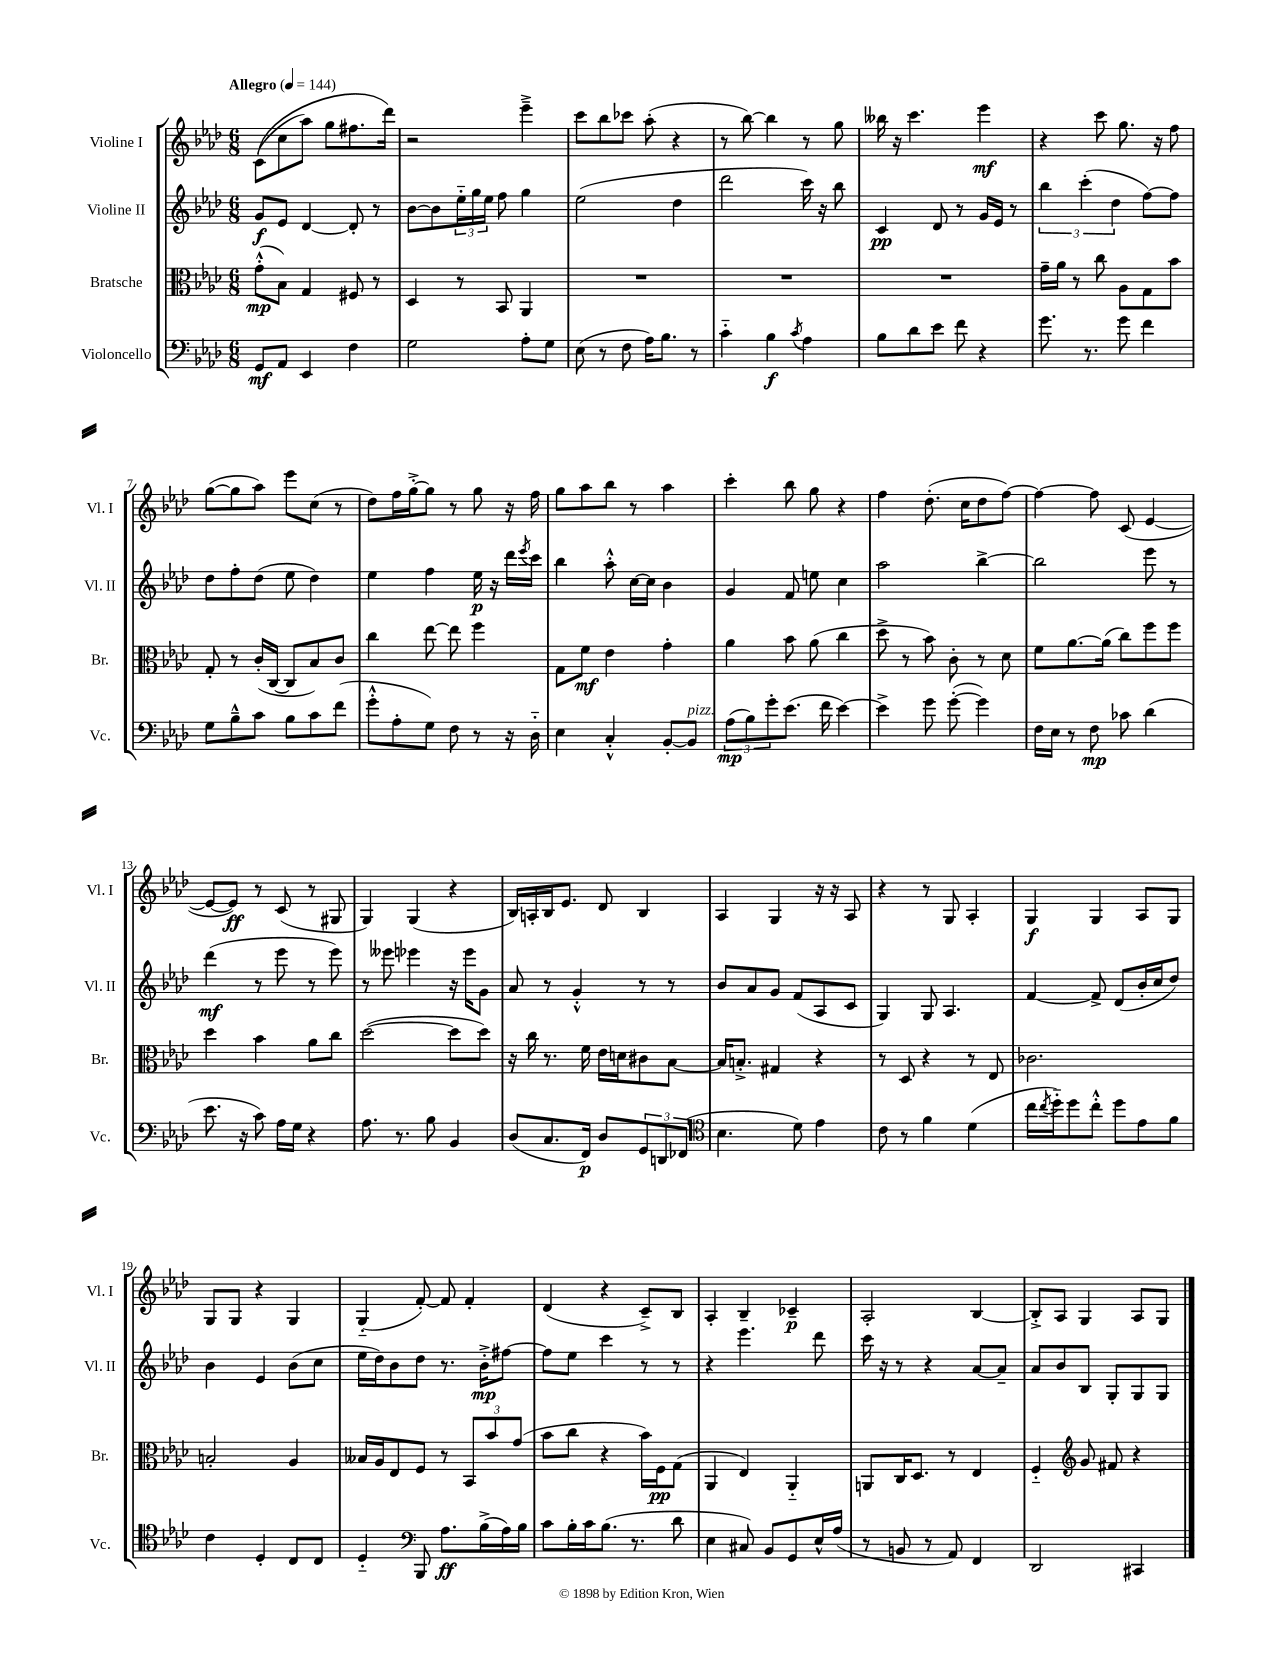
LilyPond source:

<<
\new StaffGroup <<
\new Staff = "s0" \with { instrumentName = "Violine I" shortInstrumentName = "Vl. I" } {
    \clef treble \key aes \major \numericTimeSignature \time 6/8 \tempo "Allegro" 4 = 144
    c'8(\( c''8 aes''8) g''8 fis''8. des'''16\) |
    r2 ees'''4---> |
    c'''8 bes''8 ces'''8 aes''8-.( r4 |
    r8 bes''8~) bes''4 r8 g''8 |
    beses''16 r16 c'''4. ees'''4\mf |
    r4 c'''8 g''8. r16 f''8 |
    g''8~( g''8 aes''8) ees'''8 c''8( r8 |
    des''8) f''16 g''16~-.-> g''8 r8 g''8 r16 f''16 |
    g''8 aes''8 bes''8 r8 aes''4 |
    c'''4-. bes''8 g''8 r4 |
    f''4 des''8.-.( c''16 des''8 f''8~) |
    f''4~ f''8 c'8( ees'4~ |
    ees'8~ ees'8\ff) r8 c'8( r8 gis8 |
    g4) g4( r4 |
    bes16) a16-. bes16 ees'8. des'8 bes4 |
    aes4 g4 r16 r16 aes8 |
    r4 r8 g8 aes4-. |
    g4\f g4 aes8 g8 |
    g8 g8 r4 g4 |
    g4-_( f'8~-.) f'8 f'4-. |
    des'4( r4 c'8--->) bes8 |
    aes4-. bes4-- ces'4--\p |
    aes2-. bes4~ |
    bes8-.-> aes8 g4 aes8 g8 \bar "|." |
}
\new Staff = "s1" \with { instrumentName = "Violine II" shortInstrumentName = "Vl. II" } {
    \clef treble \key aes \major \numericTimeSignature \time 6/8
    g'8\f ees'8 des'4~ des'8-. r8 |
    bes'8~ bes'8 \tuplet 3/2 { ees''16-_ g''16 ees''16 } f''8 g''4 |
    ees''2( des''4 |
    des'''2 c'''16) r16 bes''8 |
    c'4\pp des'8 r8 g'16 ees'16 r8 |
    \tuplet 3/2 { bes''4 c'''4-.( des''4 } f''8~) f''8 |
    des''8 f''8-. des''8( ees''8 des''4) |
    ees''4 f''4 ees''16\p r16 des'''16 \acciaccatura { ees'''8 } c'''16 |
    bes''4 aes''8-.-^ c''16~ c''16 bes'4 |
    g'4 f'8 e''8 c''4 |
    aes''2 bes''4~-> |
    bes''2 ees'''8 r8 |
    des'''4\mf( r8 ees'''8 r8 ees'''8) |
    r8 eeses'''8 ees'''4 r16 ees'''16 g'8 |
    aes'8 r8 g'4-.-^ r8 r8 |
    bes'8 aes'8 g'8 f'8( aes8 c'8 |
    g4) g8 aes4. |
    f'4~ f'8-> des'8( bes'16-. c''16 des''8) |
    bes'4 ees'4 bes'8( c''8 |
    ees''16 des''16) bes'8 des''8 r8. bes'16-.->\mp fis''8~ |
    fis''8 ees''8 c'''4 r8 r8 |
    r4 ees'''4. des'''8 |
    c'''16 r16 r8 r4 aes'8~ aes'8-- |
    aes'8 bes'8 bes8 g8-. g8 g8 \bar "|." |
}
\new Staff = "s2" \with { instrumentName = "Bratsche" shortInstrumentName = "Br." } {
    \clef alto \key aes \major \numericTimeSignature \time 6/8
    g'8-.-^\mp( bes8) g4 fis8 r8 |
    des4 r8 bes,8 aes,4 |
    R2. |
    R2. |
    R2. |
    g'16-- aes'16 r8 c''8 aes8 g8 bes'8 |
    g8-. r8 c'16-.( c16~ c8 bes8) c'8 |
    c''4 ees''8~ ees''8 f''4 |
    g8 f'8\mf ees'4 g'4-. |
    aes'4 bes'8 aes'8( c''4 |
    des''8-> r8 bes'8) c'8-. r8 des'8 |
    f'8 aes'8.~ aes'16( c''8) f''8 f''8 |
    des''4 bes'4 aes'8 c''8 |
    des''2~( des''8 des''8) |
    r16 c''16 r8. f'16 ees'16 d'16 cis'8 bes8~ |
    bes16 b8.-.-> gis4 r4 |
    r8 des8 r4 r8 ees8 |
    ces'2. |
    b2-. aes4 |
    beses16 aes16 ees8 f8 r8 \tuplet 3/2 { bes,8 bes'8 g'8( } |
    bes'8 c''8 r4 bes'16) f16\pp g8( |
    aes,4 ees4) aes,4-_ |
    a,8 c16 des8. r8 ees4 |
    f4-_ \clef treble g'8 fis'8 r4 \bar "|." |
}
\new Staff = "s3" \with { instrumentName = "Violoncello" shortInstrumentName = "Vc." } {
    \clef bass \key aes \major \numericTimeSignature \time 6/8
    g,8\mf aes,8 ees,4 f4 |
    g2 aes8-. g8 |
    ees8( r8 f8 aes16) bes8. r8 |
    c'4-_ bes4\f \acciaccatura { c'8 } aes4 |
    bes8 des'8 ees'8 f'8 r4 |
    g'8. r8. g'8 f'4 |
    g8 bes8---^ c'8 bes8 c'8 f'8( |
    g'8-.-^ aes8-. g8) f8 r8 r16 des16-_ |
    ees4 c4-.-^ bes,8~-. bes,8^\markup { \italic "pizz." } |
    \tuplet 3/2 { aes8\mp( bes8) g'8-. } ees'8.( f'16 ees'4~) |
    ees'4-> g'8 g'8~-.( g'4) |
    f16 ees16 r8 f8\mp ces'8 des'4( |
    ees'8. r16 c'8) aes16 g16 r4 |
    aes8. r8. bes8 bes,4 |
    des8( c8. f,16\p) des8 \tuplet 3/2 { g,8 d,8 fes,8( } |
    \clef tenor bes4. des'8) ees'4 |
    c'8 r8 f'4 des'4( |
    c''16 \acciaccatura { c''8 } des''16-_) des''8 c''8-.-^ des''8 ees'8 f'8 |
    c'4 des4-. c8 c8 |
    des4-_ \clef bass bes,,8 aes8.\ff bes16->( aes16) bes16 |
    c'8 bes16-. c'16 bes8.( r8. des'8 |
    ees4 cis8) bes,8 g,8 ees16-^ aes16( |
    r8 b,8 r8 aes,8) f,4 |
    des,2 cis,4 \bar "|." |
}
>>
>>
